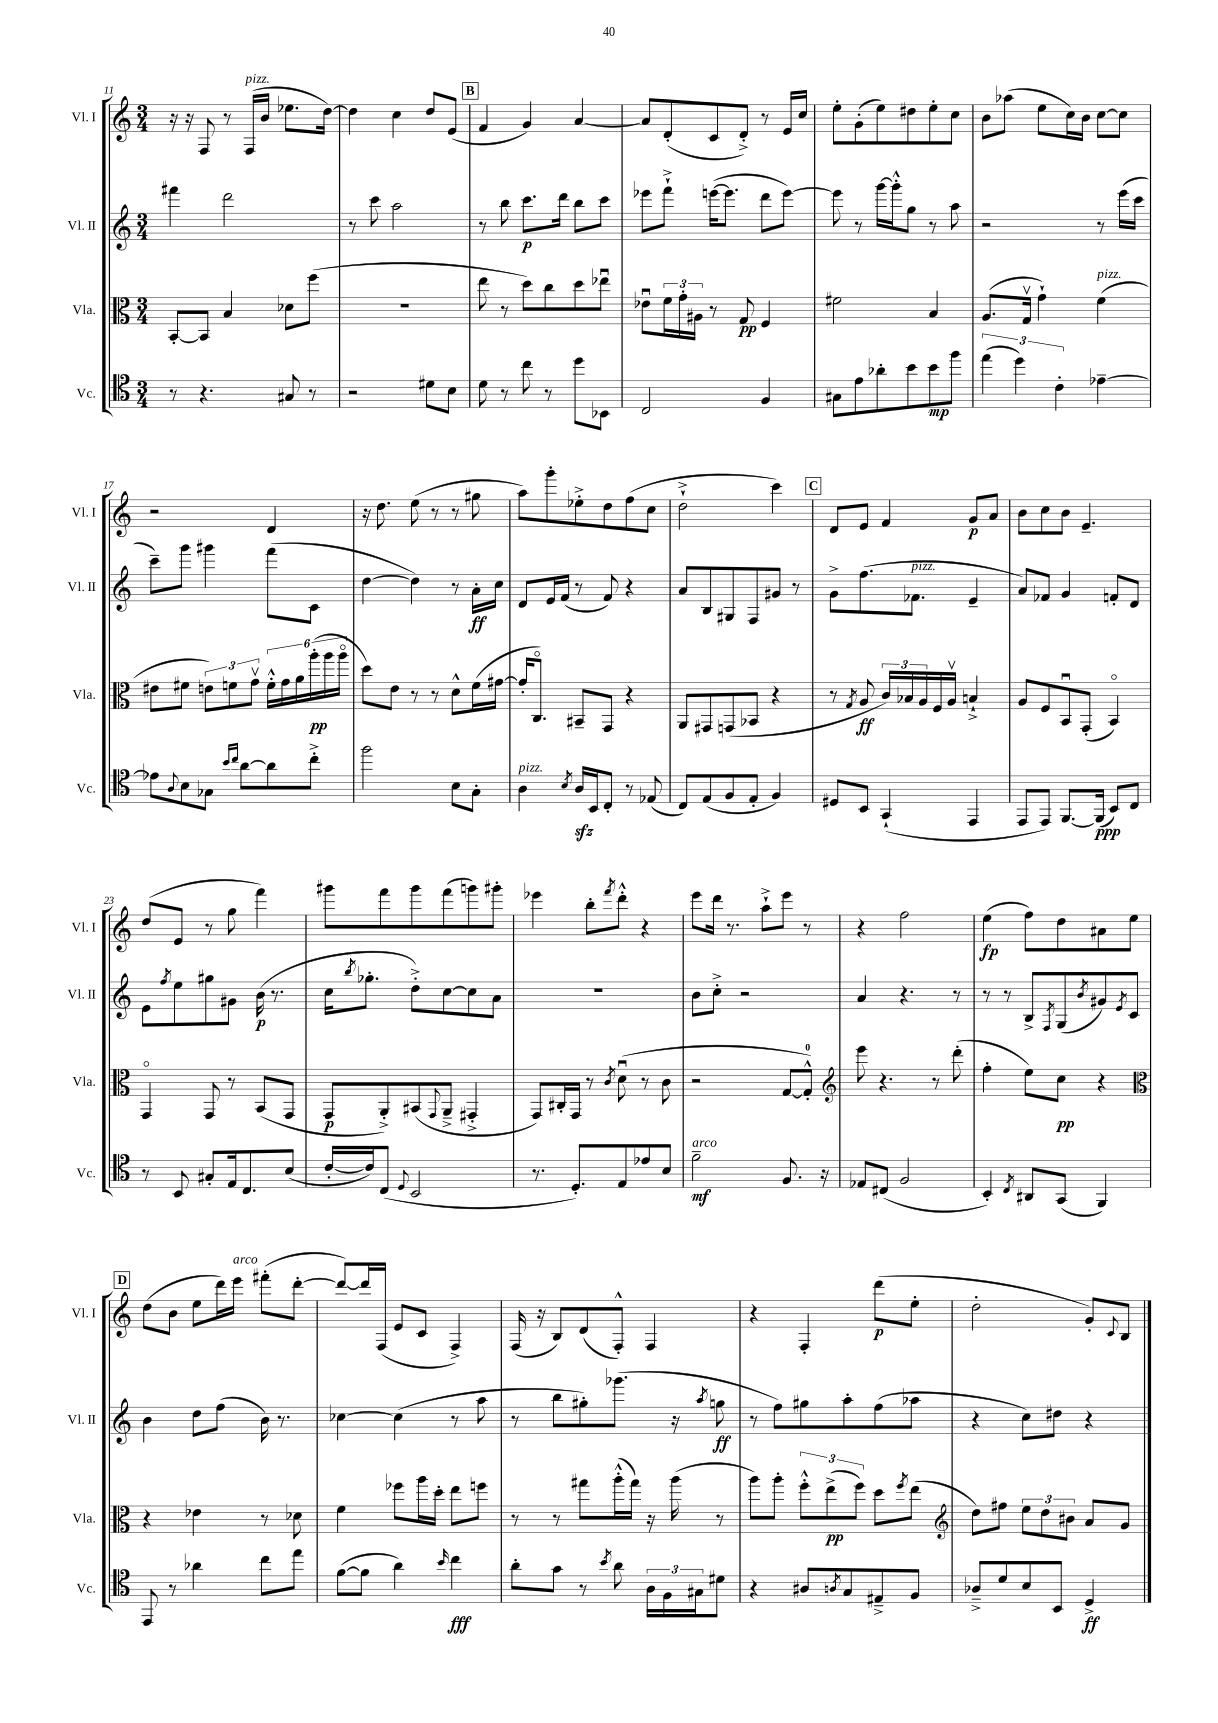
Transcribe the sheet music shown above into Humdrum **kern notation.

**kern	**kern	**kern	**kern
*staff4	*staff3	*staff2	*staff1
*clefC4	*clefC3	*clefG2	*clefG2
*k[]	*k[]	*k[]	*k[]
*M3/4	*M3/4	*M3/4	*M3/4
8r	[8BB'	4fff#	16r
.	.	.	16r
4.r	8BB]	.	8F
.	4B	2ddd	8r
.	.	.	(16F
.	.	.	16b
8G#	8d-	.	8.ee-
8r	(8ff	.	.
.	.	.	[16dd)
=	=	=	=
2r	2.r	8r	4dd]
.	.	8ccc	.
.	.	2aa	4cc
8d#	.	.	8dd
8B	.	.	(8e
=	=	=	=
8d	8ee	8r	4f
8r	8r	8bb	.
8cc	8dd)	8.ccc	4g)
8r	8cc	.	.
.	.	16ddd	.
8dd	8dd	8bb	[4a
8BB-	8ee-u	8ccc	.
=	=	=	=
2C	8e-u	8eee-	8a]
.	24f	8fff`^	(8d'
.	24g'	.	.
.	24A#	.	.
.	8r	([16eee	8c
.	.	8.eee]	.
.	8G	.	8d'^)
4F	4F	8ddd	8r
.	.	[8eee)	16e
.	.	.	16cc
=	=	=	=
8G#	2f#	8eee]	8ee'
8e	.	8r	(8g'
8a-'	.	[16ggg	8ee)
.	.	16ggg'^^]	.
8b	.	8gg	8dd#
8b	4B	8r	8ee'
8ff	.	8aa	8cc
=	=	=	=
(6ee	(8.A	2r	8b
.	.	.	(8aa-
6dd)	.	.	.
.	16Gv	.	.
.	4g`)	.	8ee
6c'	.	.	.
.	.	.	16cc)
.	.	.	16b
[4e-~	(4f	8r	[8cc
.	.	(16eee	8cc]
.	.	16ccc	.
=	=	=	=
8e-]	8e#	8ccc~)	2r
8qqA	.	.	.
8B	8f#	8ggg	.
8G-	12e)	4ggg#	.
.	12f	.	.
16qqb	.	.	.
16qqcc	.	.	.
[8a	.	.	.
.	12gv	.	.
8a]	24f'^^	(8fff	4d
.	24g	.	.
.	24a	.	.
8cc'^	(24aa'	8c	.
.	24aa	.	.
.	24aao	.	.
=	=	=	=
2ff	8dd)	[4dd	16r
.	.	.	8.dd
.	8e	.	.
.	8r	4dd])	(8ee
.	8r	.	8r
8B	8d^^	8r	8r
8G'	(16f	16a'	8gg#
.	[16g#	16cc	.
=	=	=	=
4A	16g#']	8d	8aa)
.	8.Co)	.	.
.	.	16e	8ggg'
.	.	(16f	.
8qB	.	.	.
16A	8BB#~	8r	8ee-'^
16BB	.	.	.
8C'	8GG	8f)	8dd
8r	4r	4r	(8ff
(8E-	.	.	8cc
=	=	=	=
8C)	8AA	8a	2dd`^
(8E	8GG#	8B	.
8F	(8GG	8G#	.
8E'	8BB-	8F	.
4F)	4r	8g#	4ccc)
.	.	8r	.
=	=	=	=
8D#	8r	8g^	8d
.	8qG	.	.
8BB	8A	(8.ff	8e
(4GG`	24c)	.	4f
.	24B-	.	.
.	.	8.f-	.
.	24A	.	.
.	16F	.	.
.	16Av	.	.
4EE	4B`^	4e~	8g
.	.	.	8a
=	=	=	=
8EE	8A	8a)	8b
8EE)	8F	8f-	8cc
[8.FF	8BBu	4g	8b
.	(8GG'	.	4.e~
(16FF]	.	.	.
8BB)	4BBo)	8f'	.
8C	.	8d	.
=	=	=	=
8r	4GGo	8e	(8dd
.	.	8qff	.
8BB	.	8ee	8e
8G#'	8GG	8gg#	8r
16E	8r	8g#	8gg
8.C	.	.	.
.	(8BB	(16b	4fff)
.	.	8.r	.
(8B	8GG	.	.
=	=	=	=
[16c'	8GG	16cc	8ggg#
.	.	8qbb	.
16c])	.	8.gg-'	.
(8C	8AA'^)	.	8fff
8qqD	.	.	.
2BB	(8BB#	8dd'^)	8ggg#
.	8qqGG	.	.
.	8AA~^	[8cc	(8fff
.	4GG#'^	8cc]	8ggg)
.	.	8a	8ggg#'
=	=	=	=
8.r	8GG)	2.r	4eee-
.	16C#'	.	.
8.D')	16GG	.	.
.	8r	.	8bb'
.	8qc	.	8qfff
8E	(8du	.	8ddd'^^
8e-	8r	.	4r
8B	8c	.	.
=	=	=	=
2f~	2r	8b	8eee
.	.	8cc'^	16ddd
.	.	.	8.r
.	.	2r	.
.	.	.	8aa`^
8.F	[8G	.	8eee
.	8G'^^])	.	8r
16r	.	.	.
=	=	=	=
*	*clefG2	*	*
8E-	8eee	4a	4r
(8C#	4.r	.	.
2F	.	4.r	2ff
.	8r	.	.
.	(8ddd'	8r	.
=	=	=	=
4BB')	4ff'	8r	(4ee
.	.	8r	.
8qC	.	.	.
8AA#	8ee)	8B^	8ff)
.	.	8qF	.
(8GG	8cc	(8G	8dd
.	.	8qb	.
4FF)	4r	8g#)	8a#
.	.	8qe	.
.	.	8c	8ee
=	=	=	=
*	*clefC3	*	*
8EE	4r	4b	(8dd
8r	.	.	8b
4a-	4e-	8dd	8ee
.	.	(8ff	16ddd)
.	.	.	16eee
8cc	8r	16b)	(8fff#'
.	.	8.r	.
8ee	8d-	.	[8ddd'
=	=	=	=
([8f	4f	[4cc-	8ddd_)
8f]	.	.	16ddd]
.	.	.	(16F
4a)	8ff-	(4cc-]	8e
.	16aa	.	8c
.	16dd'	.	.
16qqb	.	.	.
4cc	8ee	8r	4F^)
.	8ff	8aa	.
=	=	=	=
8a'	8r	8r	(16F
.	.	.	16r
8g	8r	8bb	8B)
8r	8gg#	8gg#')	(8d
8qb	.	.	.
8a	(16aa'^^	(8.ggg-	8F'^^)
.	16gg#)	.	.
24A	16r	.	4F
24F	.	.	.
.	(16aa	16r	.
24G#	.	.	.
.	.	8qaa	.
8d#	8r	8gg	.
=	=	=	=
4r	8aa)	8r	4r
.	8aa'	8ff)	.
8A#	12ff'^^	8gg#	4F'
.	(12ee^	.	.
8qA	.	.	.
8G	.	8aa'	.
.	12ff)	.	.
8E#~^	8dd	(8ff	(8ddd
.	8qff	.	.
8F	(8ee	8aa-	8ee'
=	=	=	=
*	*clefG2	*	*
8A-~^	8dd)	4r	2dd'
8d	8ff#	.	.
8B	12ee	8cc)	.
.	12dd	.	.
8BB	.	8dd#	.
.	12b#	.	.
4D^	8a	4r	8g')
.	.	.	8qqc
.	8g	.	8B
==	==	==	==
*-	*-	*-	*-
